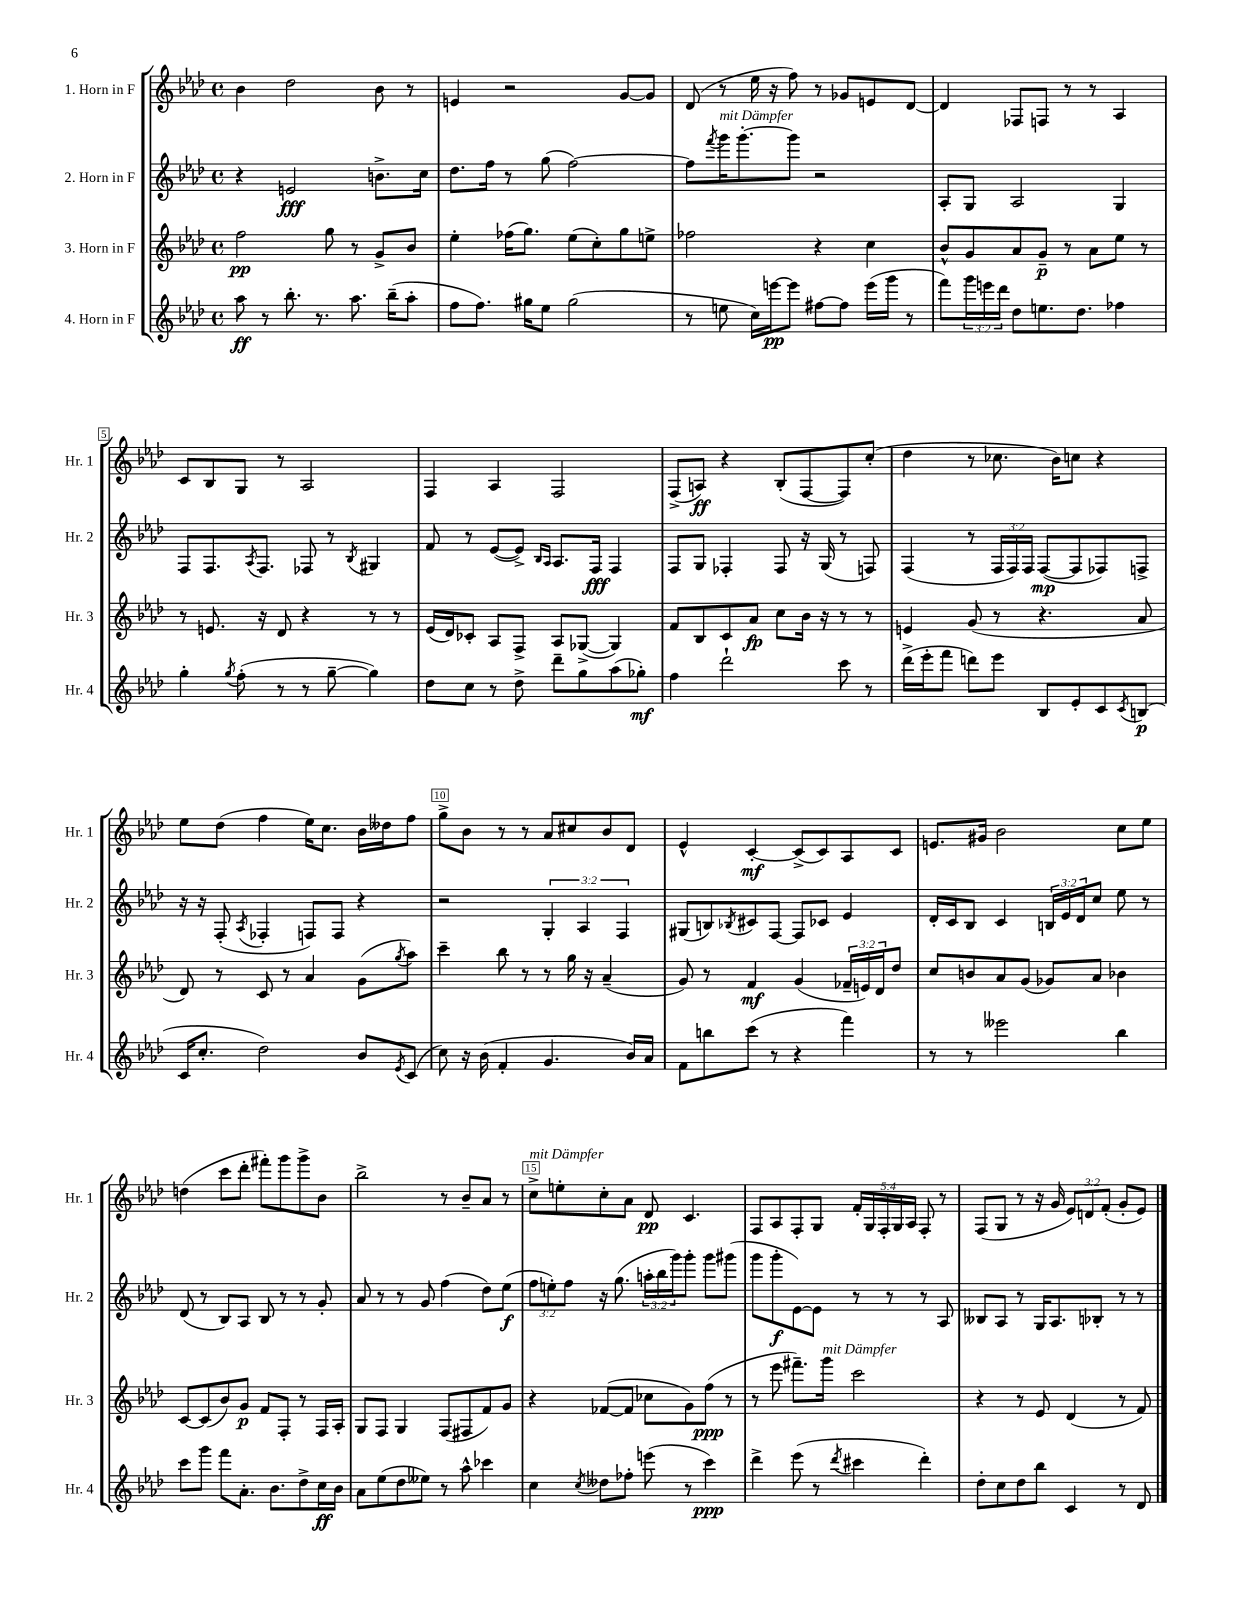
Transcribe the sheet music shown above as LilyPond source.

<<
\new StaffGroup <<
\new Staff = "s0" \with { instrumentName = "1. Horn in F" shortInstrumentName = "Hr. 1" } {
    \clef treble \key aes \major \defaultTimeSignature \time 4/4 \override Staff.TupletNumber.text = #tuplet-number::calc-fraction-text
    bes'4 des''2 bes'8 r8 |
    e'4 r2 g'8~ g'8 |
    des'8( r8 ees''16 r16 f''8) r8 ges'8 e'8 des'8~ |
    des'4 fes8 f8 r8 r8 aes4 |
    c'8 bes8 g8 r8 aes2 |
    f4 aes4 f2 |
    f8->( a8\ff) r4 bes8-.( f8~ f8) c''8-.( |
    des''4 r8 ces''8. bes'16) c''8 r4 |
    ees''8 des''8( f''4 ees''16) c''8. bes'16 deses''16 f''8 |
    g''8-> bes'8 r8 r8 aes'8 cis''8 bes'8 des'8 |
    ees'4-^ c'4~-.\mf c'8->( c'8) aes8 c'8 |
    e'8. gis'16 bes'2 c''8 ees''8 |
    d''4( c'''8 des'''8-. fis'''8-.) g'''8 g'''8-> bes'8 |
    bes''2-> r8 bes'8-- aes'8 r8 |
    c''8->^\markup { \italic "mit Dämpfer" } e''8-. c''8-. aes'8 des'8\pp c'4. |
    f8 aes8 f8-. g8 \tuplet 5/4 { f'16-. g16 f16-. g16 aes16 } f8-. r8 |
    f8( g8 r8 r16 g'16 \tuplet 3/2 { ees'8) d'8 f'8-.( } g'8-. ees'8) \bar "|." |
}
\new Staff = "s1" \with { instrumentName = "2. Horn in F" shortInstrumentName = "Hr. 2" } {
    \clef treble \key aes \major \defaultTimeSignature \time 4/4 \override Staff.TupletNumber.text = #tuplet-number::calc-fraction-text
    r4 e'2\fff b'8.-> c''16 |
    des''8. f''16 r8 g''8( f''2~) |
    f''8 \acciaccatura { f'''8 } g'''16^\markup { \italic "mit Dämpfer" } g'''8.~-. g'''8 r2 |
    aes8-. g8 aes2 g4 |
    f8 f8. \acciaccatura { aes8 } f8. fes8 r8 \acciaccatura { bes8 } gis4 |
    f'8 r8 ees'8~( ees'8->) \grace { bes16 aes16 } aes8. f16\fff f4 |
    f8 g8 fes4-. fes8 r16 g16( r8 f8) |
    f4( r8 \tuplet 3/2 { f16 f16) f16 } f8~\mp( f8 fes8) f8-> |
    r16 r16 f8-.( \acciaccatura { aes8 } fes4-. f8) f8 r4 |
    r2 \tuplet 3/2 { g4-. aes4 f4 } |
    gis8( b8) \acciaccatura { bes8 } cis'8 f8~ f8 ces'8 ees'4 |
    des'16-. c'16 bes8 c'4 \tuplet 3/2 { b16 ees'16 des'16 } c''8 ees''8 r8 |
    des'8( r8 bes8) aes8 bes8 r8 r8 g'8-. |
    aes'8 r8 r8 g'8 f''4( des''8) ees''8\f( |
    \tuplet 3/2 { f''8 e''8-.) f''8 } r16 g''8.( \tuplet 3/2 { a''16-. bes''16 g'''16) } g'''8-. g'''8 gis'''8( |
    g'''8 g'''8-.\f ees'8~) ees'8 r8 r8 r8 aes8 |
    beses8 aes8 r8 g16 aes8. bes8-. r8 r8 \bar "|." |
}
\new Staff = "s2" \with { instrumentName = "3. Horn in F" shortInstrumentName = "Hr. 3" } {
    \clef treble \key aes \major \defaultTimeSignature \time 4/4 \override Staff.TupletNumber.text = #tuplet-number::calc-fraction-text
    f''2\pp g''8 r8 g'8-> bes'8 |
    ees''4-. fes''16( g''8.) ees''8( c''8-.) g''8 e''8-> |
    fes''2 r4 c''4 |
    bes'8-^ g'8 aes'8 g'8--\p r8 aes'8 ees''8 r8 |
    r8 e'8. r16 des'8 r4 r8 r8 |
    ees'16( des'16) ces'8-. aes8 f8-> aes8 ges8~->( ges4) |
    f'8 bes8 c'8 aes'8\fp c''8 bes'16 r16 r8 r8 |
    e'4 g'8( r8 r4. aes'8 |
    des'8) r8 c'8 r8 aes'4 g'8( \acciaccatura { g''8 } aes''8) |
    c'''4-- bes''8 r8 r8 g''16 r16 aes'4--( |
    g'8) r8 f'4\mf g'4( \tuplet 3/2 { fes'16-- e'16) des'16 } des''8 |
    c''8 b'8 aes'8 g'8( ges'8) aes'8 bes'4 |
    c'8~ c'8( bes'8) g'8\p f'8 f8-. r8 f16 aes16-. |
    g8 f8 g4 f8( fis8 f'8) g'8 |
    r4 fes'8~( fes'8 ces''8 g'8) f''8\ppp( r8 |
    r8 ees'''8 fis'''8.--) g'''16^\markup { \italic "mit Dämpfer" } c'''2 |
    r4 r8 ees'8 des'4( r8 f'8) \bar "|." |
}
\new Staff = "s3" \with { instrumentName = "4. Horn in F" shortInstrumentName = "Hr. 4" } {
    \clef treble \key aes \major \defaultTimeSignature \time 4/4 \override Staff.TupletNumber.text = #tuplet-number::calc-fraction-text
    aes''8\ff r8 bes''8.-. r8. aes''8. bes''16--( aes''8-. |
    f''8 f''8.) gis''16 ees''8 gis''2( |
    r8 e''8 c''16) e'''16~\pp e'''8 fis''8~ fis''8 e'''16( g'''16 r8 |
    f'''8) \tuplet 3/2 { g'''16 e'''16 des'''16 } des''8 e''8. des''8. fes''4 |
    g''4-. \acciaccatura { g''8 } f''8-.( r8 r8 g''8~-- g''4) |
    des''8 c''8 r8 des''8-> des'''8-- g''8 aes''8( ges''8-.\mf) |
    f''4 des'''2-! c'''8 r8 |
    des'''16->( ees'''16-. f'''8 d'''8) ees'''8 bes8 ees'8-. c'8 \acciaccatura { c'8 } b8\p( |
    c'16 c''8.-. des''2) bes'8 \acciaccatura { ees'8 } c'8( |
    c''8) r16 bes'16( f'4-. g'4. bes'16) aes'16 |
    f'8 b''8 c'''8( r8 r4 f'''4) |
    r8 r8 eeses'''2 bes''4 |
    c'''8 g'''8 f'''8 aes'8.-. bes'8. des''8-> c''16\ff bes'16 |
    aes'8 ees''8( des''8 eeses''8) r8 aes''8-^ ces'''4 |
    c''4 \acciaccatura { c''8 } deses''8 fes''8-. e'''8( r8 c'''4\ppp) |
    des'''4-> ees'''8( r8 \acciaccatura { des'''8 } cis'''4 des'''4-.) |
    des''8-. c''8 des''8 bes''8 c'4 r8 des'8 \bar "|." |
}
>>
>>
\layout { \context { \Score \override BarNumber.break-visibility = ##(#f #t #t) barNumberVisibility = #(every-nth-bar-number-visible 5) \override BarNumber.stencil = #(make-stencil-boxer 0.1 0.3 ly:text-interface::print) } }
